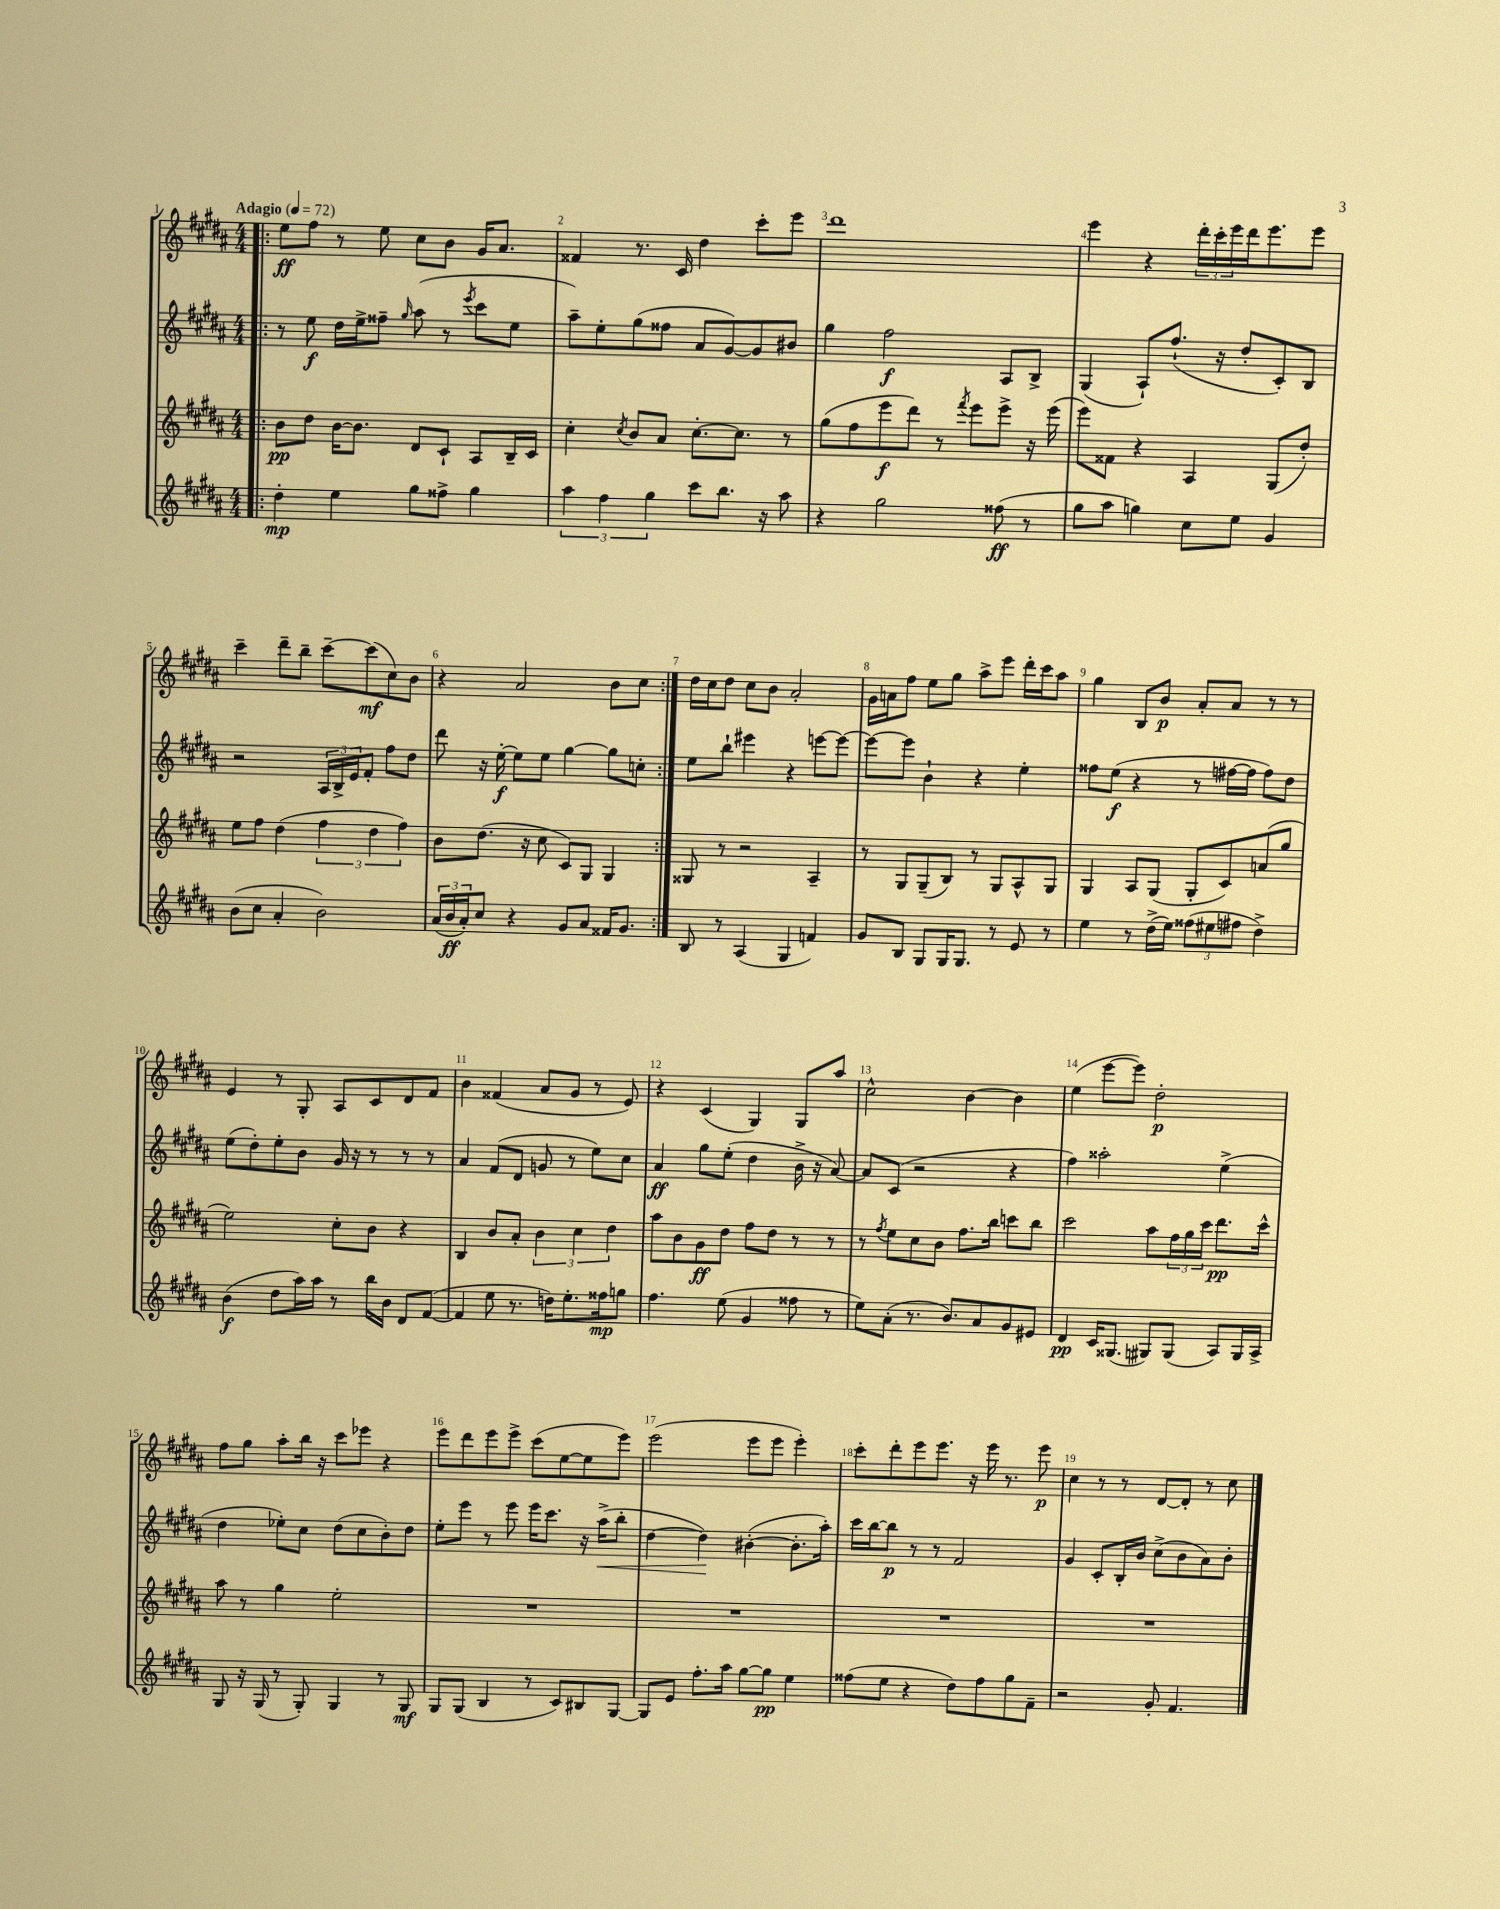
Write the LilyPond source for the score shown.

<<
\new StaffGroup <<
\new Staff = "s0" {
    \clef treble \key b \major \numericTimeSignature \time 4/4 \tempo "Adagio" 4 = 72
    \repeat volta 2 { \bar ".|:" e''8\ff fis''8 r8 e''8 cis''8 b'8 gis'16 ais'8. |
    fisis'4 r8. cis'16 dis''4 cis'''8-. e'''8 |
    dis'''1 |
    e'''4 r4 \tuplet 3/2 { dis'''16-. cis'''16-. e'''16 } dis'''16 e'''8. e'''8 |
    cis'''4-- dis'''8-- b''8-- cis'''8~-- cis'''8\mf( cis''8) b'8 |
    r4 ais'2 b'8 cis''8 | }
    dis''16 cis''16 dis''8 cis''8 b'8 ais'2-. |
    gis'16 a'16 fis''8 e''8 gis''8 ais''8-> e'''8 dis'''16-. cis'''16 ais''8 |
    gis''4 b8 b'8\p ais'8-. ais'8 r8 r8 |
    e'4 r8 gis8-. ais8 cis'8 dis'8 fis'8 |
    b'4 fisis'4( ais'8 gis'8 r8 e'8) |
    r4 cis'4( gis4) gis8 ais''8 |
    cis''2-^ b'4~ b'4 |
    e''4( e'''8~ e'''8) dis''2-.\p |
    fis''8 gis''8 ais''8-. b''16 r16 cis'''8 ees'''8 r4 |
    e'''8 dis'''8 e'''8 e'''8-> cis'''8( e''8~ e''8 e'''8) |
    e'''2( e'''8 e'''8 e'''4-.) |
    cis'''8-. dis'''8-. e'''8 e'''8. r16 e'''16 r8. e'''8\p |
    cis''4 r8 r8 dis'8~ dis'8-. r8 cis''8 \bar "|." |
}
\new Staff = "s1" {
    \clef treble \key b \major \numericTimeSignature \time 4/4
    \repeat volta 2 { \bar ".|:" r8 e''8\f dis''16 e''16-> fisis''8-- \grace { gis''16 } ais''8( r8 \acciaccatura { e'''8 } cis'''8 e''8 |
    ais''8--) e''8-. gis''8( fisis''8 ais'8 gis'8~) gis'8 bis'8 |
    gis''4 fis''2\f ais8 b8-> |
    gis4( ais8-!) fis''8.-!( r16 dis''8-. cis'8-.) b8 |
    r2 \tuplet 3/2 { ais16 b16-> e'16 } fis'8-. fis''8 dis''8 |
    dis'''8 r16 e''16~-.\f e''8 e''8 gis''4~ gis''8 c''8-. | }
    e''8 b''8-! eis'''4 r4 e'''8~ e'''8~ |
    e'''8~ e'''8 b'4-! r4 e''4-. |
    fisis''8 e''8\f( r4 r8 fis''16~ fis''16 fis''8) dis''8 |
    e''8( dis''8-.) e''8-. b'8 gis'16 r16 r8 r8 r8 |
    ais'4 fis'8( dis'8 g'8 r8 e''8) cis''8 |
    ais'4\ff gis''8 e''8-.( dis''4 b'16-> r16 ais'8~) |
    ais'8 cis'8( r2 r4 |
    fis''4) aisis''2-. e''4->( |
    dis''4 ees''8-.) cis''8 dis''8( cis''8 b'8-.) dis''8 |
    e''8-. e'''8 r8 e'''8 e'''16 cis'''8. r16 ais''16->\<( b''8-. |
    dis''4~ dis''4\!) bis'4~-.( bis'8.-. ais''16-.) |
    cis'''16 b''16~ b''8\p r8 r8 fis'2 |
    gis'4 cis'8-. b16-. b'16 cis''8->( b'8 ais'8) b'8-. \bar "|." |
}
\new Staff = "s2" {
    \clef treble \key b \major \numericTimeSignature \time 4/4
    \repeat volta 2 { \bar ".|:" b'8\pp dis''8 b'16~ b'8. dis'8 cis'8-! ais8 b16-- cis'16 |
    cis''4-. \acciaccatura { cis''8 } b'8 ais'8 cis''8.~-. cis''8. r8 |
    gis''8( fis''8 e'''8\f dis'''8) r8 \acciaccatura { fis'''8 } e'''8 e'''8-> r16 e'''16( |
    e'''8) fisis'8 r4 ais4 gis8( dis''8-.) |
    e''8 fis''8 dis''4( \tuplet 3/2 { fis''4 dis''4 fis''4) } |
    b'8 dis''8.( r16 cis''8 cis'8) gis8 gis4 | }
    gisis8 r8 r2 ais4-- |
    r8 gis8 gis8--( b8) r8 gis8 ais8-^ gis8 |
    gis4 ais8 gis8( gis8-. cis'8) a'8( gis''8 |
    e''2) cis''8-. b'8 r4 |
    b4 b'8 ais'8-. \tuplet 3/2 { b'4 cis''4 dis''4 } |
    ais''8 b'8 gis'8\ff dis''8 fis''8 dis''8 r8 r8 |
    r8 \acciaccatura { fis''8 } e''8 cis''8 b'8 fis''8. b''16 c'''8 b''8 |
    cis'''2 ais''8 \tuplet 3/2 { fis''16 gis''16 cis'''16 } dis'''8.\pp cis'''16-^ |
    ais''8 r8 gis''4 e''2-. |
    R1 |
    R1 |
    R1 |
    R1 \bar "|." |
}
\new Staff = "s3" {
    \clef treble \key b \major \numericTimeSignature \time 4/4
    \repeat volta 2 { \bar ".|:" dis''4-.\mp e''4 gis''8 fisis''8-> gis''4 |
    \tuplet 3/2 { ais''4 fis''4 gis''4 } cis'''8 b''8. r16 ais''8 |
    r4 gis''2 fisis''8\ff( r8 |
    gis''8 ais''8 g''4) cis''8 e''8 gis'4 |
    b'8( cis''8 ais'4-. b'2) |
    \tuplet 3/2 { ais'16( b'16\ff ais'16-.) } cis''8 r4 gis'8 ais'8 fisis'16 gis'8. | }
    b8 r8 ais4( gis4 f'4) |
    gis'8 b8 gis8 gis16 gis8. r8 e'8 r8 |
    e''4 r8 dis''16->( e''16) \tuplet 3/2 { fisis''8( eis''8 fis''8 } dis''4->) |
    b'4\f( dis''8 ais''16) ais''16 r8 b''16 b'16 dis'8 fis'8~( |
    fis'4 e''8 r8. d''16) e''8.-. fisis''16\mp g''8 |
    fis''4. e''8( gis'4 fisis''8 r8 |
    e''8) ais'8-.( r8. b'8.) ais'8 gis'8 eis'8 |
    dis'4\pp cis'16 gisis8.( gis8) gis8( ais8) gis16 ais16-> |
    gis8 r16 gis16( r8 gis8-.) gis4 r8 gis8\mf |
    gis8 gis8( b4 r8 cis'8) bis8 gis8~ |
    gis8 e'8 fis''8.-. ais''16 gis''8~ gis''8\pp e''4 |
    fisis''8( e''8 r4 dis''8) fisis''8 gis''8 fis'8-- |
    r2 gis'8-. fis'4. \bar "|." |
}
>>
>>
\layout { \context { \Score \override BarNumber.break-visibility = ##(#f #t #t) barNumberVisibility = #all-bar-numbers-visible } }
